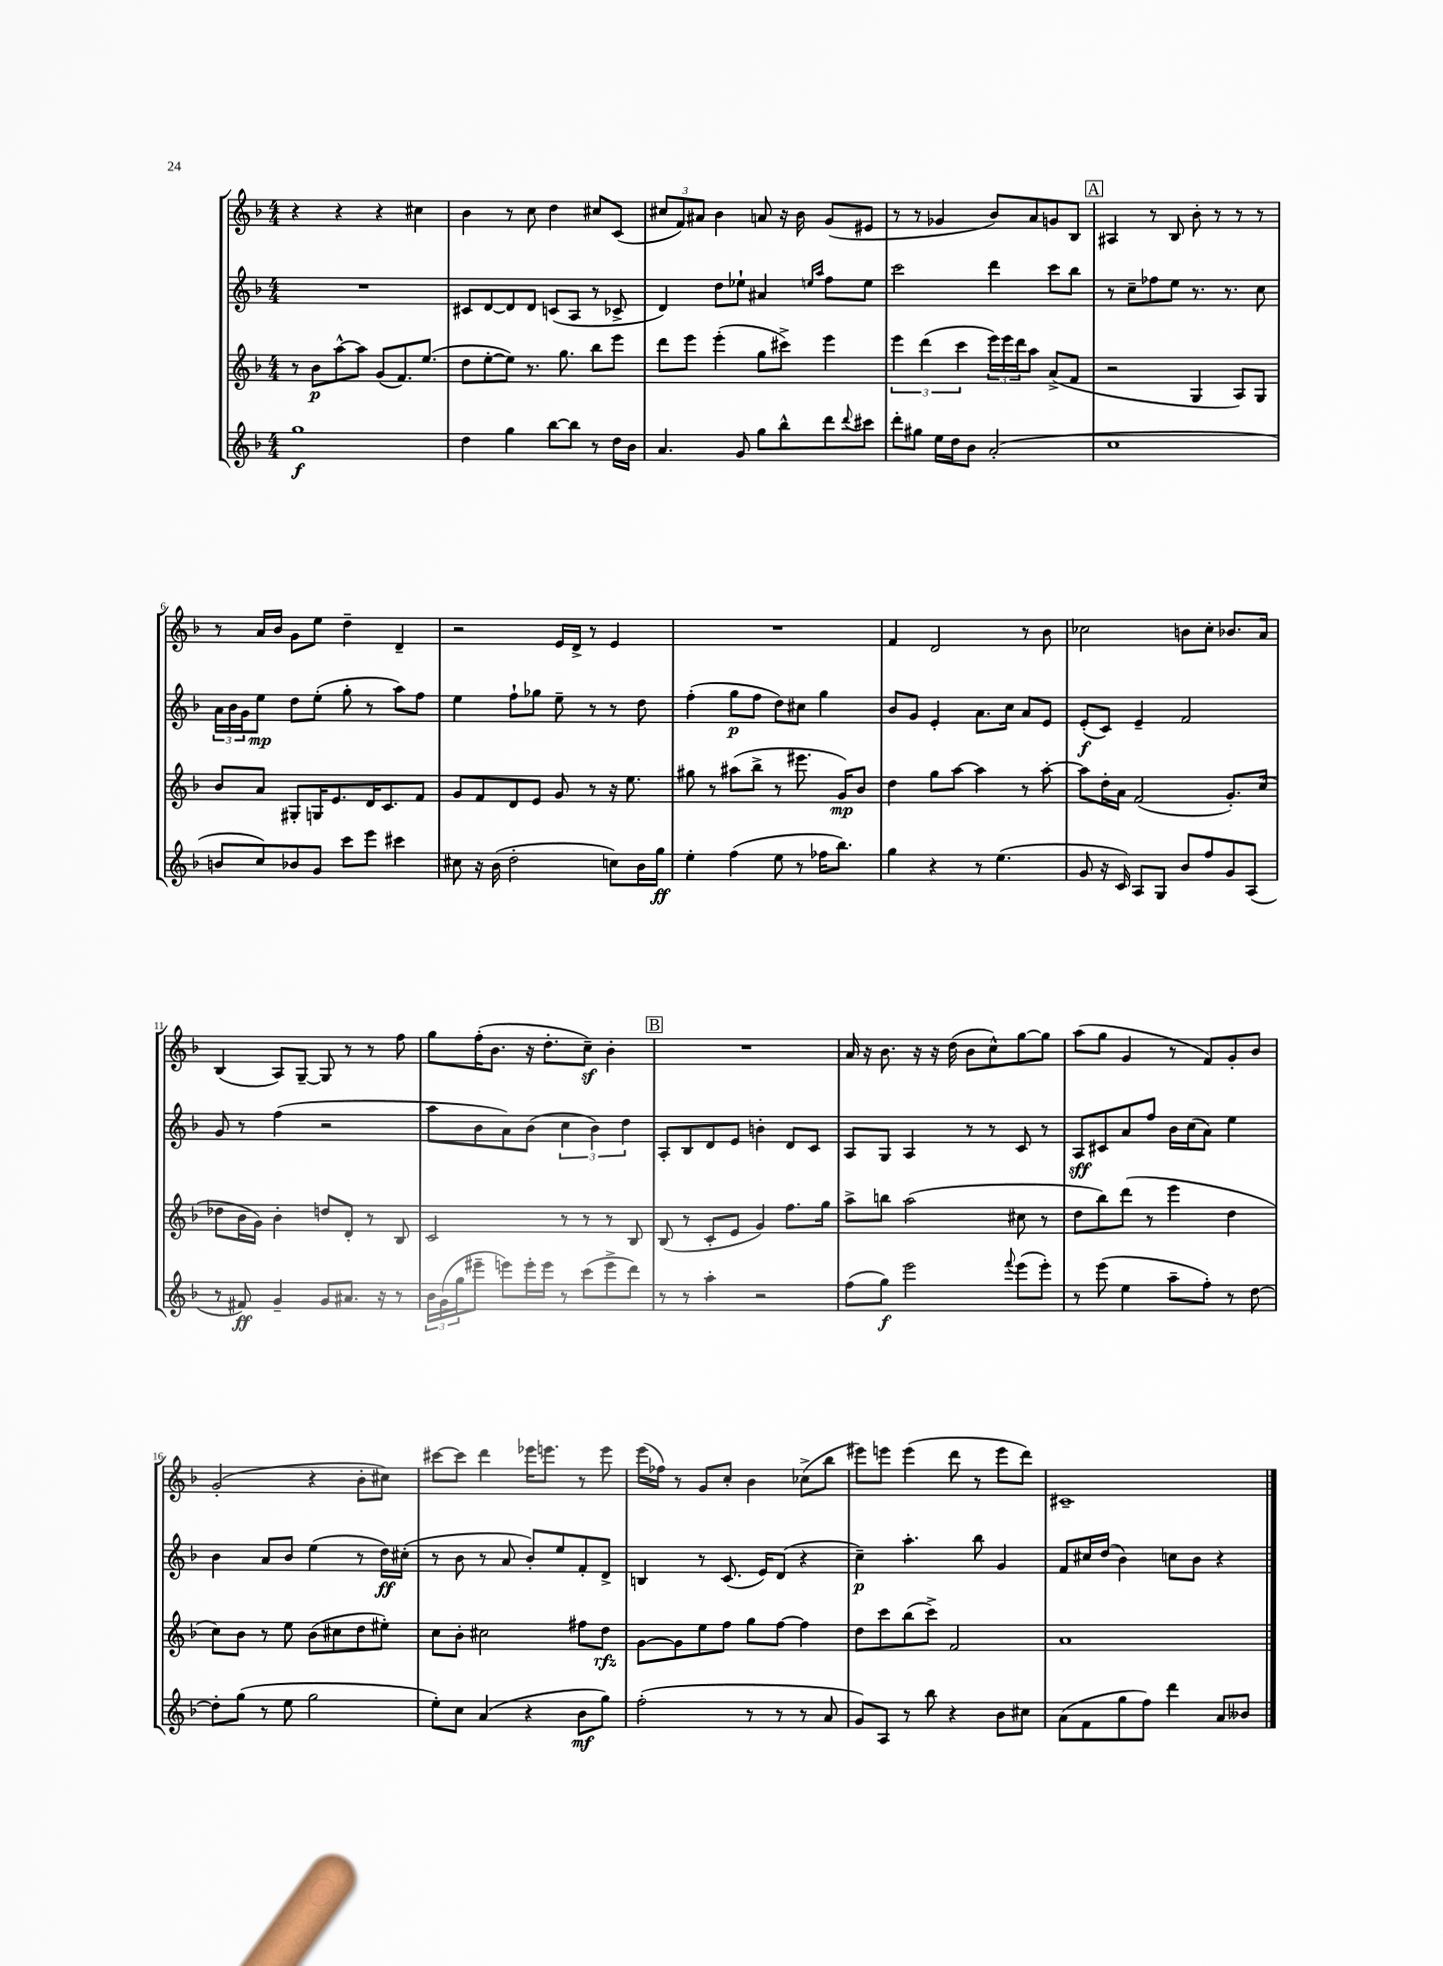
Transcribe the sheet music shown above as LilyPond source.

<<
\new StaffGroup <<
\new Staff = "s0" {
    \clef treble \key f \major \numericTimeSignature \time 4/4
    r4 r4 r4 cis''4 |
    bes'4 r8 c''8 d''4 cis''8 c'8( |
    \tuplet 3/2 { cis''8 f'8) ais'8 } bes'4 a'8 r16 bes'16 g'8( eis'8 |
    r8 r8 ges'4 bes'8) a'8 g'8 bes8 |
    \mark \markup { \box "A" } ais4 r8 bes8 bes'8-. r8 r8 r8 |
    r8 a'16 bes'16 g'8 e''8 d''4-- d'4-- |
    r2 e'16 d'16-> r8 e'4 |
    R1 |
    f'4 d'2 r8 bes'8 |
    ces''2 b'8 ces''8-. bes'8. a'16 |
    bes4( a8) g8~-- g8 r8 r8 f''8 |
    g''8 f''16-.( bes'8. r16 d''8.-. c''8--\sf) bes'4-. |
    \mark \markup { \box "B" } R1 |
    a'16 r16 bes'8. r16 r16 d''16( bes'8 c''8-^) g''8~ g''8 |
    a''8( g''8 g'4 r8 f'8) g'8-. bes'8 |
    g'2-.( r4 bes'8-. cis''8) |
    cis'''8~ cis'''8 d'''4 ees'''16 e'''8. r8 e'''8 |
    e'''16( fes''16) r8 g'8 c''8-. bes'4 ces''8->( bes''8 |
    eis'''8) e'''8 e'''4( d'''8 r8 e'''8 d'''8) |
    cis'1-- \bar "|." |
}
\new Staff = "s1" {
    \clef treble \key f \major \numericTimeSignature \time 4/4
    R1 |
    cis'8 d'8~ d'8 d'8 c'8( a8 r8 ces'8-> |
    d'4) d''8 ees''8-! ais'4 \grace { e''16 a''16 } f''8 e''8 |
    c'''2 d'''4 c'''8 bes''8 |
    \mark \markup { \box "A" } r8 c''8-- fes''8 e''8 r8. r8. c''8 |
    \tuplet 3/2 { a'16 bes'16 g'16 } e''8\mp d''8 e''8-.( g''8-. r8 a''8) f''8 |
    e''4 f''8-! ges''8 e''8-- r8 r8 d''8 |
    f''4-.( g''8\p f''8 d''8) cis''8 g''4 |
    bes'8 g'8 e'4-. a'8. c''16 a'8 e'8 |
    e'8-.\f( c'8) e'4-- f'2 |
    g'8 r8 f''4( r2 |
    a''8 bes'8 a'8) bes'8( \tuplet 3/2 { c''4 bes'4) d''4 } |
    \mark \markup { \box "B" } a8-. bes8 d'8 e'8 b'4-. d'8 c'8 |
    a8 g8 a4 r8 r8 c'8 r8 |
    a8\sff cis'8 a'8 f''8 bes'16 c''16( a'8) e''4 |
    bes'4 a'8 bes'8 e''4( r8 d''16\ff) cis''16-.( |
    r8 bes'8 r8 a'8 bes'8-.) e''8 f'8-. d'8-> |
    b4 r8 c'8.( e'16) d'8( r4 |
    c''4--\p) a''4.-. bes''8 g'4 |
    f'8 cis''16 d''16( bes'4) c''8 bes'8 r4 \bar "|." |
}
\new Staff = "s2" {
    \clef treble \key f \major \numericTimeSignature \time 4/4
    r8 bes'8\p a''8~-^ a''8 g'8( f'8.) e''8.( |
    d''8 e''8~-. e''8) r8. g''8. bes''8 e'''8 |
    d'''8 e'''8 e'''4-.( g''8 cis'''8->) e'''4 |
    \tuplet 3/2 { e'''4 d'''4( c'''4 } \tuplet 3/2 { e'''16) e'''16 d'''16 } a''8 a'8->( f'8 |
    \mark \markup { \box "A" } r2 g4 a8) g8 |
    bes'8 a'8 gis8-. g16 e'8. d'16 c'8. f'8 |
    g'8 f'8 d'8 e'8 g'8 r8 r16 e''8. |
    gis''8 r8 ais''8( bes''8-> r8 eis'''8. g'16\mp) bes'8 |
    d''4 g''8 a''8~ a''4 r8 a''8~-. |
    a''8 d''16-. a'16 f'2( g'8.-.) c''16( |
    des''8 bes'16 g'16) bes'4-. d''8 d'8-. r8 bes8 |
    c'2 r8 r8 r8 bes8 |
    \mark \markup { \box "B" } bes8( r8 c'8-. e'8 g'4) f''8. g''16 |
    a''8-> b''8 a''2( cis''8 r8 |
    d''8 bes''8) d'''8( r8 e'''4 d''4 |
    c''8) bes'8 r8 e''8 bes'8( cis''8 d''8 eis''8-.) |
    c''8 bes'8-. cis''2 fis''8 d''8\rfz |
    g'8~ g'8 e''8 f''8 g''8 f''8~ f''4 |
    d''8 c'''8 bes''8( c'''8->) f'2 |
    a'1 \bar "|." |
}
\new Staff = "s3" {
    \clef treble \key f \major \numericTimeSignature \time 4/4
    g''1\f |
    d''4 g''4 bes''8~ bes''8 r8 d''16 bes'16 |
    a'4. g'8 g''8 bes''8-^ d'''8 \appoggiatura { d'''8 } cis'''8 |
    d'''8-. gis''8 e''16 d''16 bes'8 a'2-.( |
    \mark \markup { \box "A" } c''1 |
    b'8 c''8) bes'8 g'8 c'''8 e'''8 cis'''4 |
    cis''8 r16 bes'16( d''2-. c''8) bes'16 g''16\ff |
    e''4-. f''4( e''8 r8 fes''16 bes''8.) |
    g''4 r4 r8 e''4.( |
    g'8 r16 c'16) a8 g8 bes'8 f''8 g'8 a8( |
    r8 fis'8\ff) g'4-- g'8 ais'8. r16 r8 |
    \tuplet 3/2 { bes'16 g'16( g''16 } eis'''8-- e'''8) e'''16-. e'''16 r8 c'''8( e'''8-> d'''8) |
    \mark \markup { \box "B" } r8 r8 a''4-. r2 |
    f''8( g''8\f) e'''2 \appoggiatura { f'''8 } e'''8( e'''8-.) |
    r8 e'''8( e''4 a''8-- f''8-.) r8 d''8~ |
    d''8-. g''8( r8 e''8 g''2 |
    e''8-.) c''8 a'4( r4 bes'8\mf g''8) |
    f''2-.( r8 r8 r8 a'8 |
    g'8) a8 r8 bes''8 r4 bes'8 cis''8 |
    a'8( f'8 g''8 f''8) d'''4 a'8 beses'8 \bar "|." |
}
>>
>>
